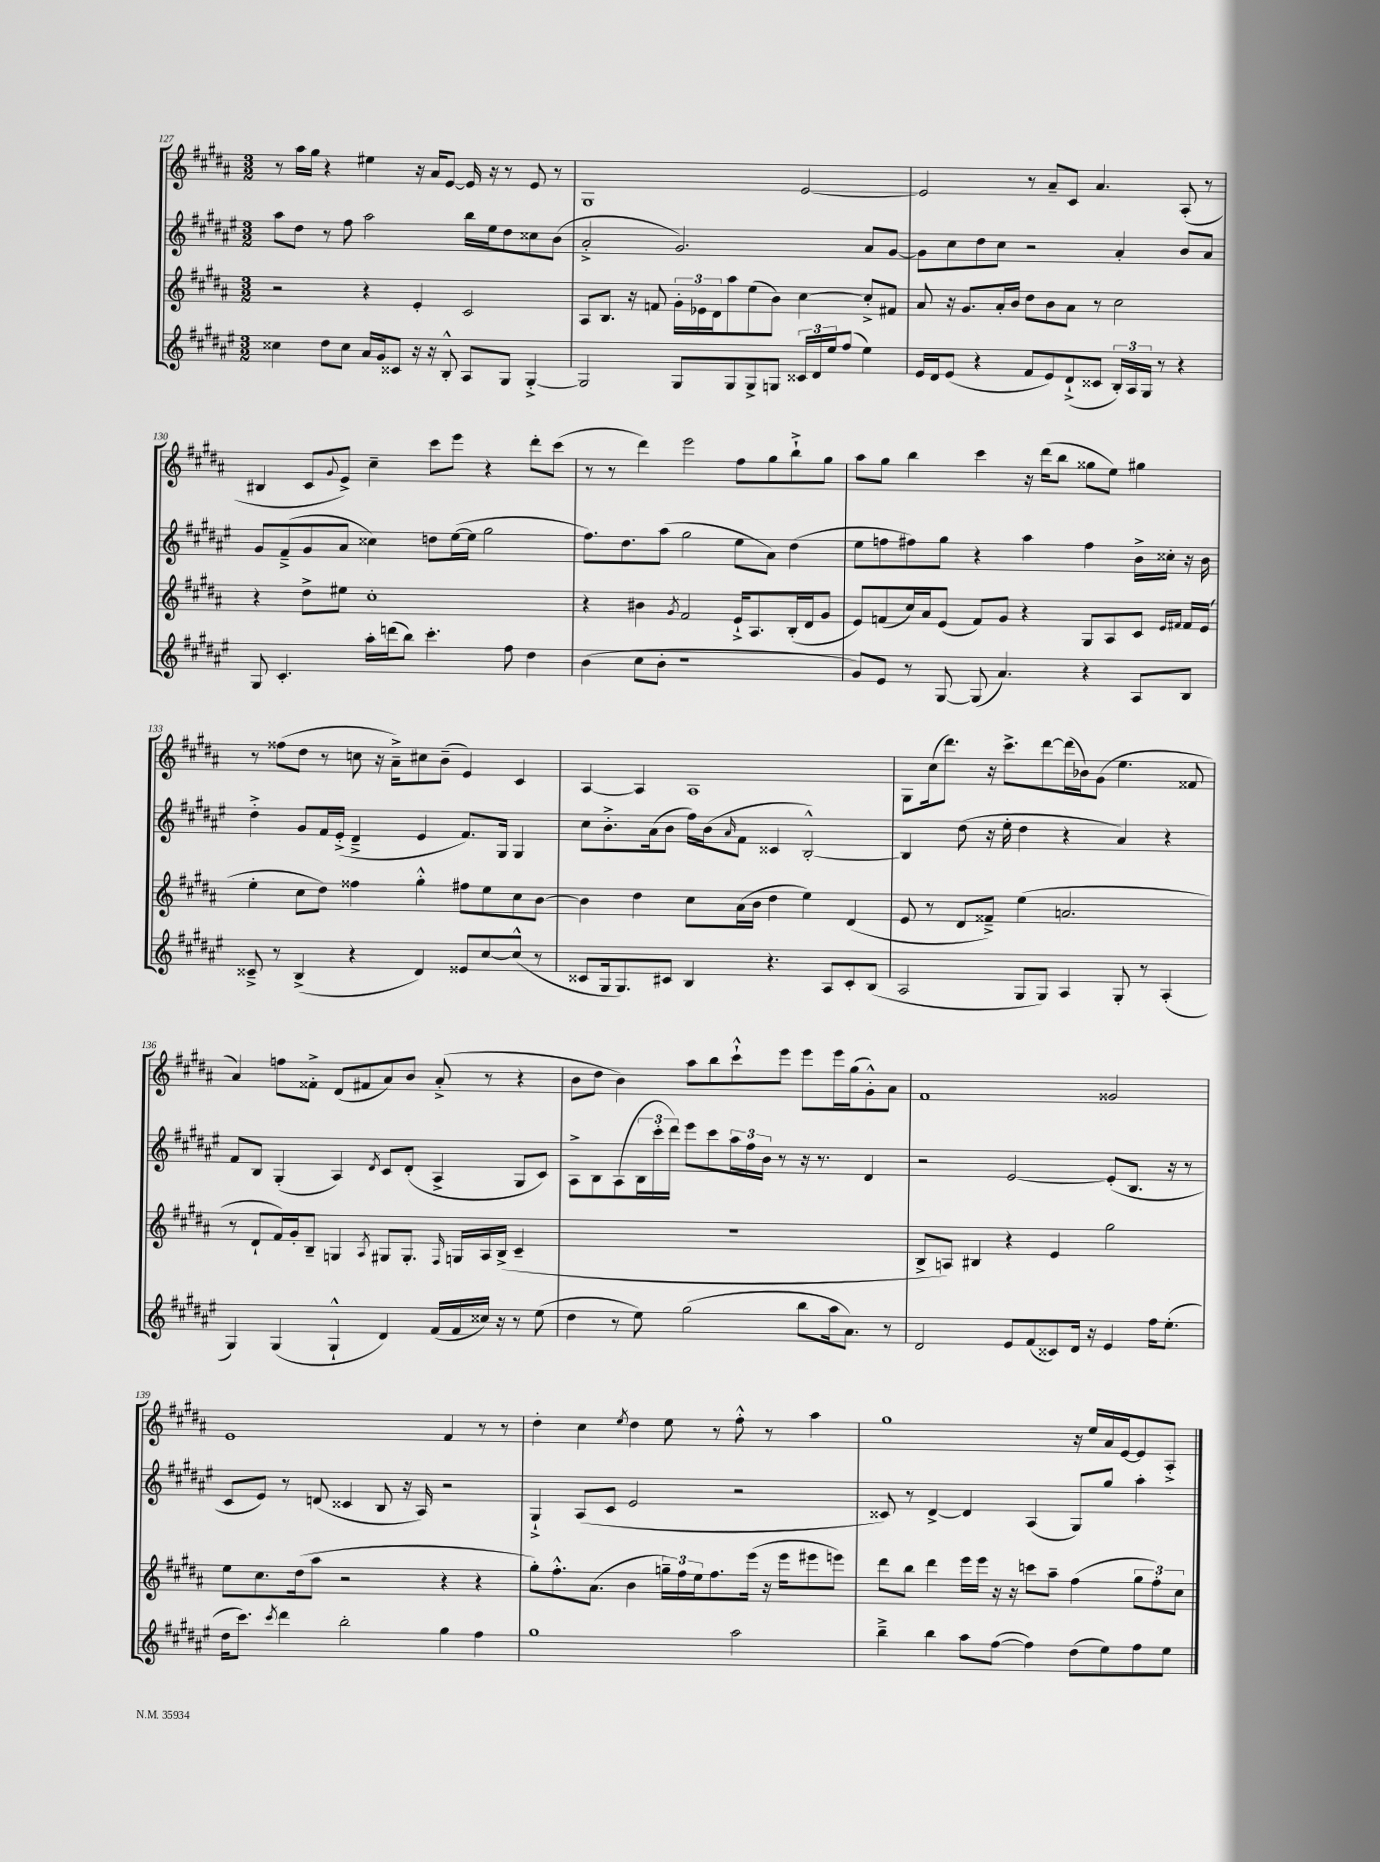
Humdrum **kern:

**kern	**kern	**kern	**kern
*staff4	*staff3	*staff2	*staff1
*clefG2	*clefG2	*clefG2	*clefG2
*k[f#c#g#d#a#e#]	*k[f#c#g#d#a#]	*k[f#c#g#d#a#e#]	*k[f#c#g#d#a#]
*M3/2	*M3/2	*M3/2	*M3/2
4cc##	2r	8aa#	8r
.	.	8dd#	16aa#
.	.	.	16gg#
8dd#	.	8r	4r
8cc##	.	8ff#	.
16a#	4r	2aa#	4ee#
16g#	.	.	.
8c##	.	.	.
16r	4e'	.	16r
16r	.	.	16a#
8B'^^	.	.	[8e
8A#	2c#	16bb	16e]
.	.	16ee#	16r
8G#	.	8dd#	8r
[4G#'^	.	8cc##	8e
.	.	(8b	8r
=	=	=	=
2G#]	8A#	2a#'^	1G#
.	8.B	.	.
.	16r	.	.
.	8f	.	.
8G#	24g#'	2.g#)	.
.	24e-	.	.
.	24d#	.	.
8G#	8aa#	.	.
8G#^	(8ee	.	.
8G	8b)	.	.
24c##	[4cc#	.	[2e
24d#	.	.	.
24ee#	.	.	.
(8ff#	.	.	.
4ee#)	8cc#'^]	8a#	.
.	8f#	[8g#	.
=	=	=	=
16e#	8a#	8g#]	2e]
16d#	.	.	.
(8e#	16r	8cc#	.
.	8.g#	.	.
4r	.	8dd#	.
.	16a#'	8cc#	.
.	16b	.	.
8f#	8dd#	2r	8r
8e#)	8b	.	8a#~
(8d#`^	8a#	.	8c#
8c##	8r	.	4.a#
24B')	2cc#	4a#'	.
24A#	.	.	.
24G#	.	.	.
8r	.	.	.
4r	.	8b	(8A#'
.	.	8a#	8r
=	=	=	=
8G#	4r	8g#	4B#
4.c#'	.	(8f#~^	.
.	8dd#^	8g#	8c#
.	.	.	8qqg#
.	8ee#	8a#	8e^)
16aa#'	1cc#'	4cc##)	4cc#~
(16ddd	.	.	.
8bb)	.	.	.
4.ccc#'	.	8dd	8ccc#
.	.	([16ee#	8eee
.	.	16ee#]	.
.	.	2gg#	4r
8ff#	.	.	.
4dd#	.	.	8ddd#'
.	.	.	(8ccc#
=	=	=	=
(4b	4r	8.ff#)	8r
.	.	.	8r
.	.	8.dd#	.
8cc#	4b#	.	4ddd#)
8b'	.	(8aa#	.
.	8qg#	.	.
1r	2f#	2gg#	2eee
.	16e`^	8ee#	8ff#
.	8.A#	.	.
.	.	8a#)	8gg#
.	(16B'	(4dd#	8bb`^
.	16d#	.	.
.	8g#	.	8gg#
=	=	=	=
8g#)	8e)	8ee#	8aa#
8e#	(8f	8ff	8gg#
8r	16cc#)	8ff#)	4bb
.	16a#	.	.
[8G#	(8e	8gg#	.
(8G#]	8f)	4r	4ccc#
4.a#)	8g#	.	.
.	4r	4aa#	16r
.	.	.	(16ddd#
.	.	.	8bb
4r	8G#	4ff#	8gg##
.	8A#	.	8ee)
8A#	8c#	16b^	4gg#
.	.	16cc##'	.
.	16qqe	.	.
.	16qqf#	.	.
8B	16f#	16r	.
.	(16e	16b	.
=	=	=	=
8c##~^	4ee'	4dd#'^	8r
8r	.	.	(8ff##
(4B^	8cc#	8g#	8dd#
.	8dd#)	16f#	8r
.	.	(16e#'^	.
4r	4ff##	4d#~^	8cc
.	.	.	16r
.	.	.	16a#~^)
4d#)	4gg#'^^	4e#	8cc#
.	.	.	(8b~
8e##	8ff#	8.f#)	4e)
[8cc#	8ee	.	.
.	.	16G#	.
(8cc#^^]	8cc#	4G#	4c#
8r	[8b	.	.
=	=	=	=
8c##	4b]	8cc#	[4A#
16G#	.	8.b'^	.
8.G#)	.	.	.
.	4dd#	.	4A#]
.	.	(16a#	.
8c#	.	8b	.
4B	8cc#	16ff#)	1A#
.	.	(16b	.
.	.	16qqa#	.
.	(16a#	8f#	.
.	16b	.	.
4.r	4dd#	4c##	.
.	4ee)	[2B'^^)	.
8A#	.	.	.
8c#'	(4d#	.	.
(8B	.	.	.
=	=	=	=
2A#	8e	4B]	8G#
.	8r	.	(16cc#
.	.	.	8.ddd#)
.	8d#	(8dd#	.
.	8f##~^)	16r	16r
.	.	16ee#'	8.ccc#^
8G#	(4ee	4dd#	.
8G#)	.	.	[8ddd#
4A#	2.a	4r	(16ddd#]
.	.	.	16b-)
.	.	.	(8g#
8G#'	.	4a#)	4.ee
8r	.	.	.
(4A#'	.	4r	.
.	.	.	8f##
=	=	=	=
4G#)	8r	8f#	4a#)
.	8d#`	8B	.
(4G#	16f#)	(4G#'	8ff
.	16g#'	.	.
.	8B~	.	8f##'^
4G#`^^	4G	4A#)	(8d#
.	.	.	8f#
.	8qA#	8qd#	.
4d#)	8G#	8c#	8a#)
.	8.G#'	(8d#'	8b
(16f#	.	4A#^	(8a#'^
.	16qqF#	.	.
16f#	16G	.	.
16cc##)	16A#	.	8r
16r	(16B^	.	.
8r	4c#~	8G#	4r
(8ee#	.	8c#)	.
=	=	=	=
4dd#	1.r	8A#^	8b
.	.	8B	8dd#
8r	.	(8A#	4b)
8ee#)	.	24B	.
.	.	24ccc#'	.
.	.	24ddd#)	.
(2gg#	.	8eee#	8aa#
.	.	8ccc#	8bb
.	.	24aa#	8ccc#`^^
.	.	24ff#	.
.	.	24b	.
.	.	8r	8eee
8bb	.	16r	8eee
.	.	8.r	.
16aa#	.	.	16eee
8.a#)	.	.	(16gg#
.	.	4d#	8g#'^^)
8r	.	.	8a#
=	=	=	=
2d#	8B^	2r	1f#
.	8A)	.	.
.	4B#	.	.
8e#	4r	[2e#	.
(8f#	.	.	.
8c##)	4e	.	.
16d#	.	.	.
16r	.	.	.
4e#	2gg#	(8e#']	2g##
.	.	8.B	.
16ff#	.	.	.
(8.ee#'	.	16r	.
.	.	8r	.
=	=	=	=
16dd#	8ee	8c#	1e
8.ccc#)	.	.	.
.	8.cc#	8e#)	.
8qccc#	.	.	.
4ddd#	.	8r	.
.	(16dd#	.	.
.	8aa#	(8d	.
2bb'	2r	4c##	.
.	.	8B	.
.	.	16r	.
.	.	16A#)	.
4gg#	4r	2r	4f#
4ff#	4r	.	8r
.	.	.	8r
=	=	=	=
1gg#	8gg#')	4G#`^	4dd#'
.	8.ff#'^^	.	.
.	.	(8A#	4cc#
.	(8.a#	.	.
.	.	8c#	.
.	.	.	8qee
.	4b	2e#	4dd#
.	24gg~)	.	8ee
.	24ff#	.	.
.	24ee	.	.
.	8.ff#	.	8r
2aa#	.	2r	8ff#'^^
.	(16eee	.	.
.	16r	.	8r
.	16eee	.	.
.	8eee#	.	4aa#
.	8eee)	.	.
=	=	=	=
4bb~^	8ddd#	8c##)	1gg#
.	8bb	8r	.
4bb	4ddd#	[4d#^	.
8aa#	16eee	4d#]	.
.	16eee	.	.
([8ff#	16r	.	.
.	16r	.	.
4ff#])	8ccc	(4A#	.
.	8aa#~	.	.
(8dd#	(4ff#	8G#)	16r
.	.	.	16ee
8ee#)	.	8gg#	16a#
.	.	.	[16e
8ff#	12gg#	4aa#'	8e]
.	12ff#')	.	.
8ee#	.	.	8A#'^
.	12cc#	.	.
==	==	==	==
*-	*-	*-	*-
